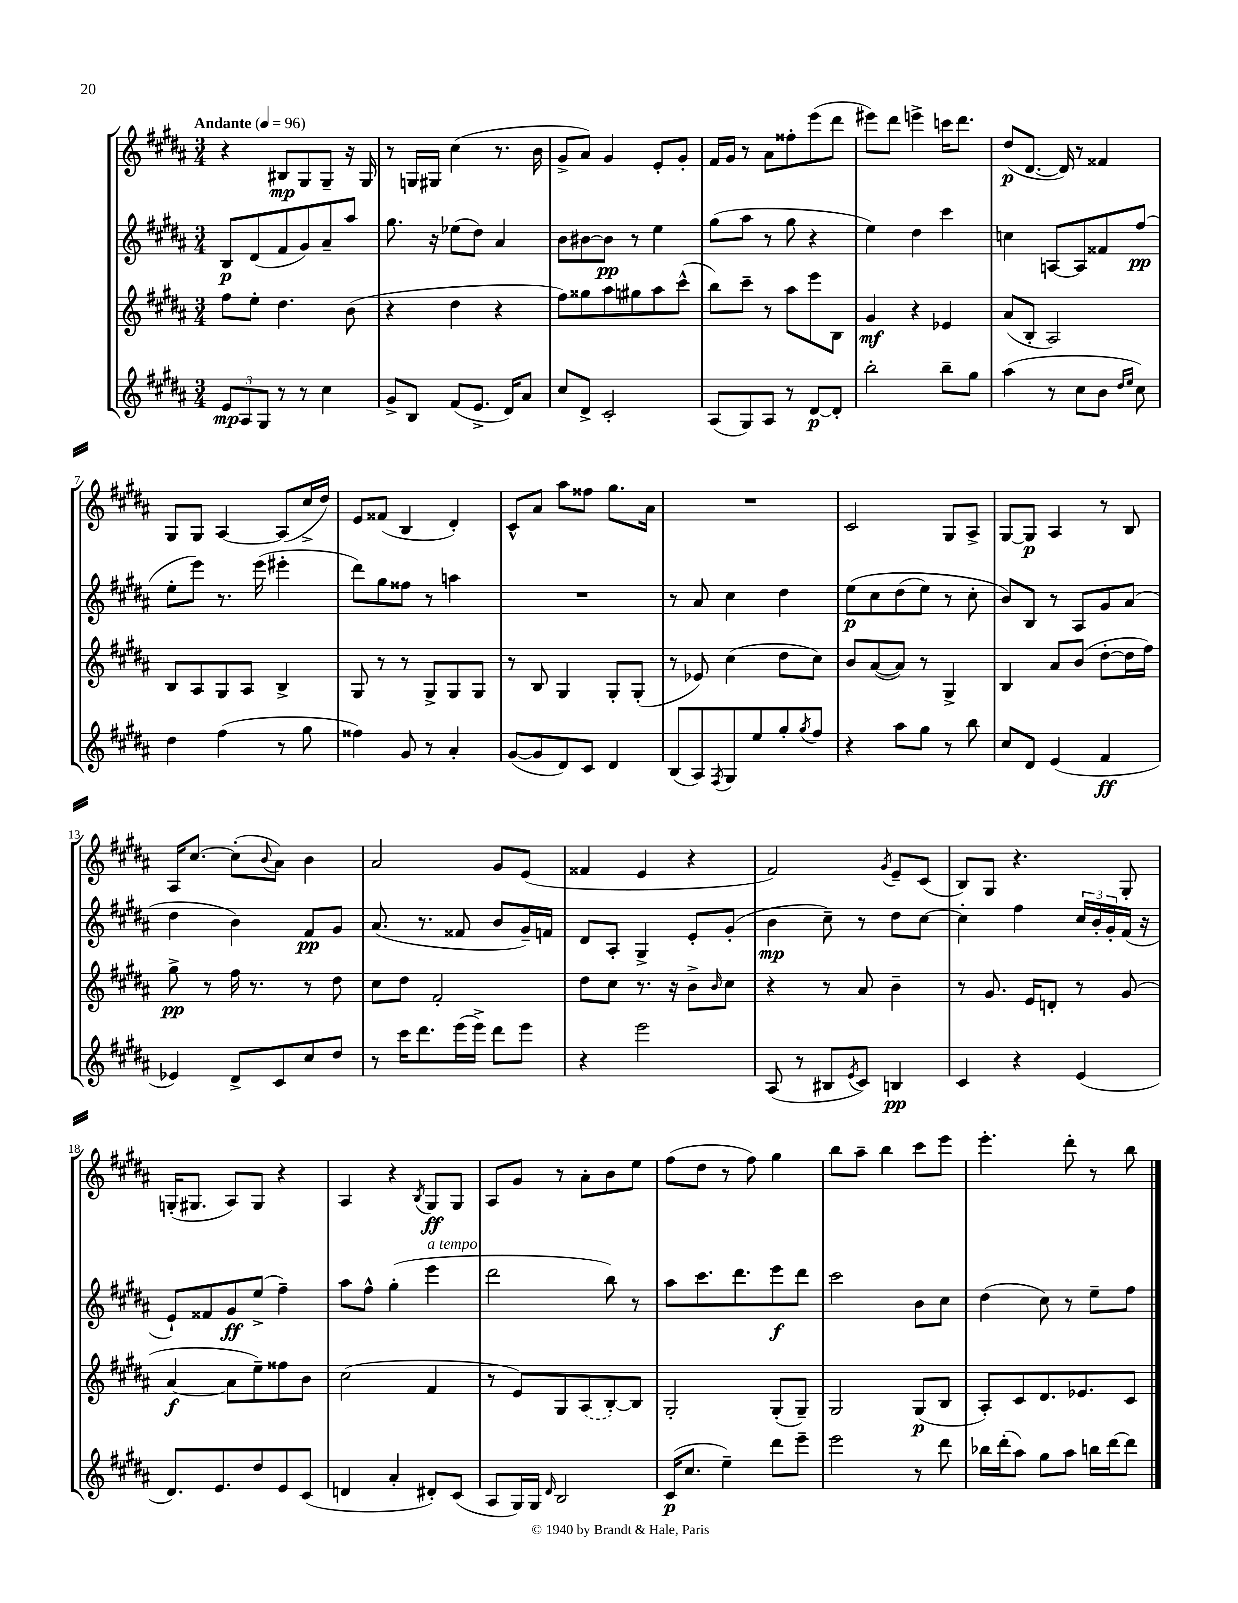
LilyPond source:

<<
\new StaffGroup <<
\new Staff = "s0" {
    \clef treble \key b \major \numericTimeSignature \time 3/4 \tempo "Andante" 4 = 96
    r4 bis8\mp gis8 gis8-- r16 gis16 |
    r8 g16 gis16 cis''4( r8. b'16 |
    gis'8-> ais'8) gis'4 e'8-. gis'8-. |
    fis'16 gis'16 r8 ais'8 fisis''8-. e'''8( dis'''8 |
    eis'''8) dis'''8 e'''4-> c'''16 dis'''8. |
    dis''8\p( dis'8.~ dis'16) r8 fisis'4 |
    gis8 gis8 ais4~ ais8( cis''16-> dis''16) |
    e'8 fisis'8( b4 dis'4-.) |
    cis'8-^ ais'8 ais''8 fisis''8 gis''8. ais'16 |
    R2. |
    cis'2 gis8 ais8-> |
    gis8~ gis8\p ais4 r8 b8 |
    ais16 cis''8.~ cis''8-.( \appoggiatura { b'8 } ais'8) b'4 |
    ais'2 gis'8 e'8( |
    fisis'4 e'4 r4 |
    fis'2) \acciaccatura { gis'8 } e'8-- cis'8( |
    b8) gis8 r4. gis8-. |
    g16-.( gis8. ais8) gis8 r4 |
    ais4 r4 \acciaccatura { b8 } gis8\ff gis8 |
    ais8 gis'8 r8 ais'8-. b'8 e''8 |
    fis''8( dis''8 r8 fis''8) gis''4 |
    b''8 ais''8-- b''4 cis'''8 e'''8 |
    e'''4.-. dis'''8-. r8 b''8 \bar "|." |
}
\new Staff = "s1" {
    \clef treble \key b \major \numericTimeSignature \time 3/4
    b8\p dis'8( fis'8 gis'8) ais'8-- ais''8 |
    gis''8. r16 ees''8( dis''8) ais'4 |
    b'8 bis'8~ bis'8\pp r8 e''4 |
    gis''8( ais''8 r8 gis''8 r4 |
    e''4) dis''4 cis'''4 |
    c''4 a8~ a8 fisis'8 fis''8\pp( |
    e''8-. e'''8) r8. e'''16( eis'''4-. |
    dis'''8) gis''8 fisis''8 r8 a''4 |
    R2. |
    r8 ais'8 cis''4 dis''4 |
    e''8\p\( cis''8 dis''8( e''8) r8 cis''8-. |
    b'8\) b8 r8 ais8 gis'8 ais'8( |
    dis''4 b'4) fis'8\pp gis'8 |
    ais'8.( r8. fisis'8 b'8 gis'16--) f'16 |
    dis'8 ais8-. gis4-> e'8-. gis'8-.( |
    b'4\mp cis''8--) r8 dis''8 cis''8~ |
    cis''4-. fis''4 \tuplet 3/2 { cis''16 b'16-. gis'16-. } fis'16( r16 |
    e'8-!) fisis'8 gis'8\ff e''8->( fis''4--) |
    ais''8 fis''8-^ gis''4-.( e'''4^\markup { \italic "a tempo" } |
    dis'''2 b''8) r8 |
    ais''8 cis'''8. dis'''8. e'''8\f dis'''8 |
    cis'''2 b'8 cis''8 |
    dis''4( cis''8) r8 e''8-- fis''8 \bar "|." |
}
\new Staff = "s2" {
    \clef treble \key b \major \numericTimeSignature \time 3/4
    fis''8 e''8-. dis''4. b'8( |
    r4 dis''4 r4 |
    fis''8) gisis''8 ais''8 gis''8 ais''8 cis'''8-^( |
    b''8) cis'''8-- r8 ais''8 e'''8 b8 |
    gis'4\mf r4 ees'4 |
    ais'8( b8-. ais2) |
    b8 ais8 gis8 ais8 b4-> |
    gis8 r8 r8 gis8-> gis8 gis8 |
    r8 b8 gis4 gis8-. gis8-.( |
    r8 ees'8) cis''4( dis''8 cis''8) |
    b'8 ais'8~( ais'8) r8 gis4-> |
    b4 ais'8 b'8( dis''8~-. dis''16 fis''16) |
    gis''8->\pp r8 fis''16 r8. r8 dis''8 |
    cis''8 dis''8 fis'2-. |
    dis''8 cis''8 r8. r16 b'8-> \grace { b'16 } cis''8 |
    r4 r8 ais'8 b'4-- |
    r8 gis'8. e'16 d'8-. r8 gis'8( |
    ais'4~\f ais'8 e''8--) fisis''8 b'8 |
    cis''2( fis'4 |
    r8 e'8) gis8 \once \slurDashed ais8( b8~-.) b8 |
    gis2-. gis8-.( gis8--) |
    gis2 gis8\p( b8 |
    ais8-.) cis'8 dis'8. ees'8. cis'8 \bar "|." |
}
\new Staff = "s3" {
    \clef treble \key b \major \numericTimeSignature \time 3/4
    \tuplet 3/2 { e'8\mp ais8 gis8 } r8 r8 cis''4 |
    gis'8-> b8 fis'8( e'8.-> dis'16) ais'8 |
    cis''8 dis'8-> cis'2-. |
    ais8( gis8) ais8 r8 dis'8~\p dis'8-. |
    b''2-. b''8-- gis''8 |
    ais''4( r8 cis''8 b'8 \grace { dis''16 e''16 } cis''8) |
    dis''4 fis''4( r8 gis''8 |
    fisis''4) gis'8 r8 ais'4-. |
    gis'8~( gis'8 dis'8) cis'8 dis'4 |
    b8( ais8) \acciaccatura { fis8 } gis8 e''8 gis''8-. \acciaccatura { gis''8 } fis''8 |
    r4 ais''8 gis''8 r8 b''8 |
    cis''8 dis'8 e'4( fis'4\ff |
    ees'4) dis'8-> cis'8 cis''8 dis''8 |
    r8 cis'''16 dis'''8. e'''16( e'''16->) dis'''8 e'''8 |
    r4 e'''2 |
    ais8( r8 bis8 \acciaccatura { e'8 } cis'8) b4\pp |
    cis'4 r4 e'4( |
    dis'8.) e'8. dis''8 e'8 cis'8( |
    d'4 ais'4-. dis'8-.) cis'8( |
    ais8 gis16) gis16 \grace { dis'16 } b2 |
    cis'16\p( cis''8. e''4--) dis'''8 e'''8-- |
    e'''2 r8 dis'''8 |
    bes''16 dis'''16-.( ais''8) gis''8 ais''8 b''16 dis'''16~ dis'''8 \bar "|." |
}
>>
>>
